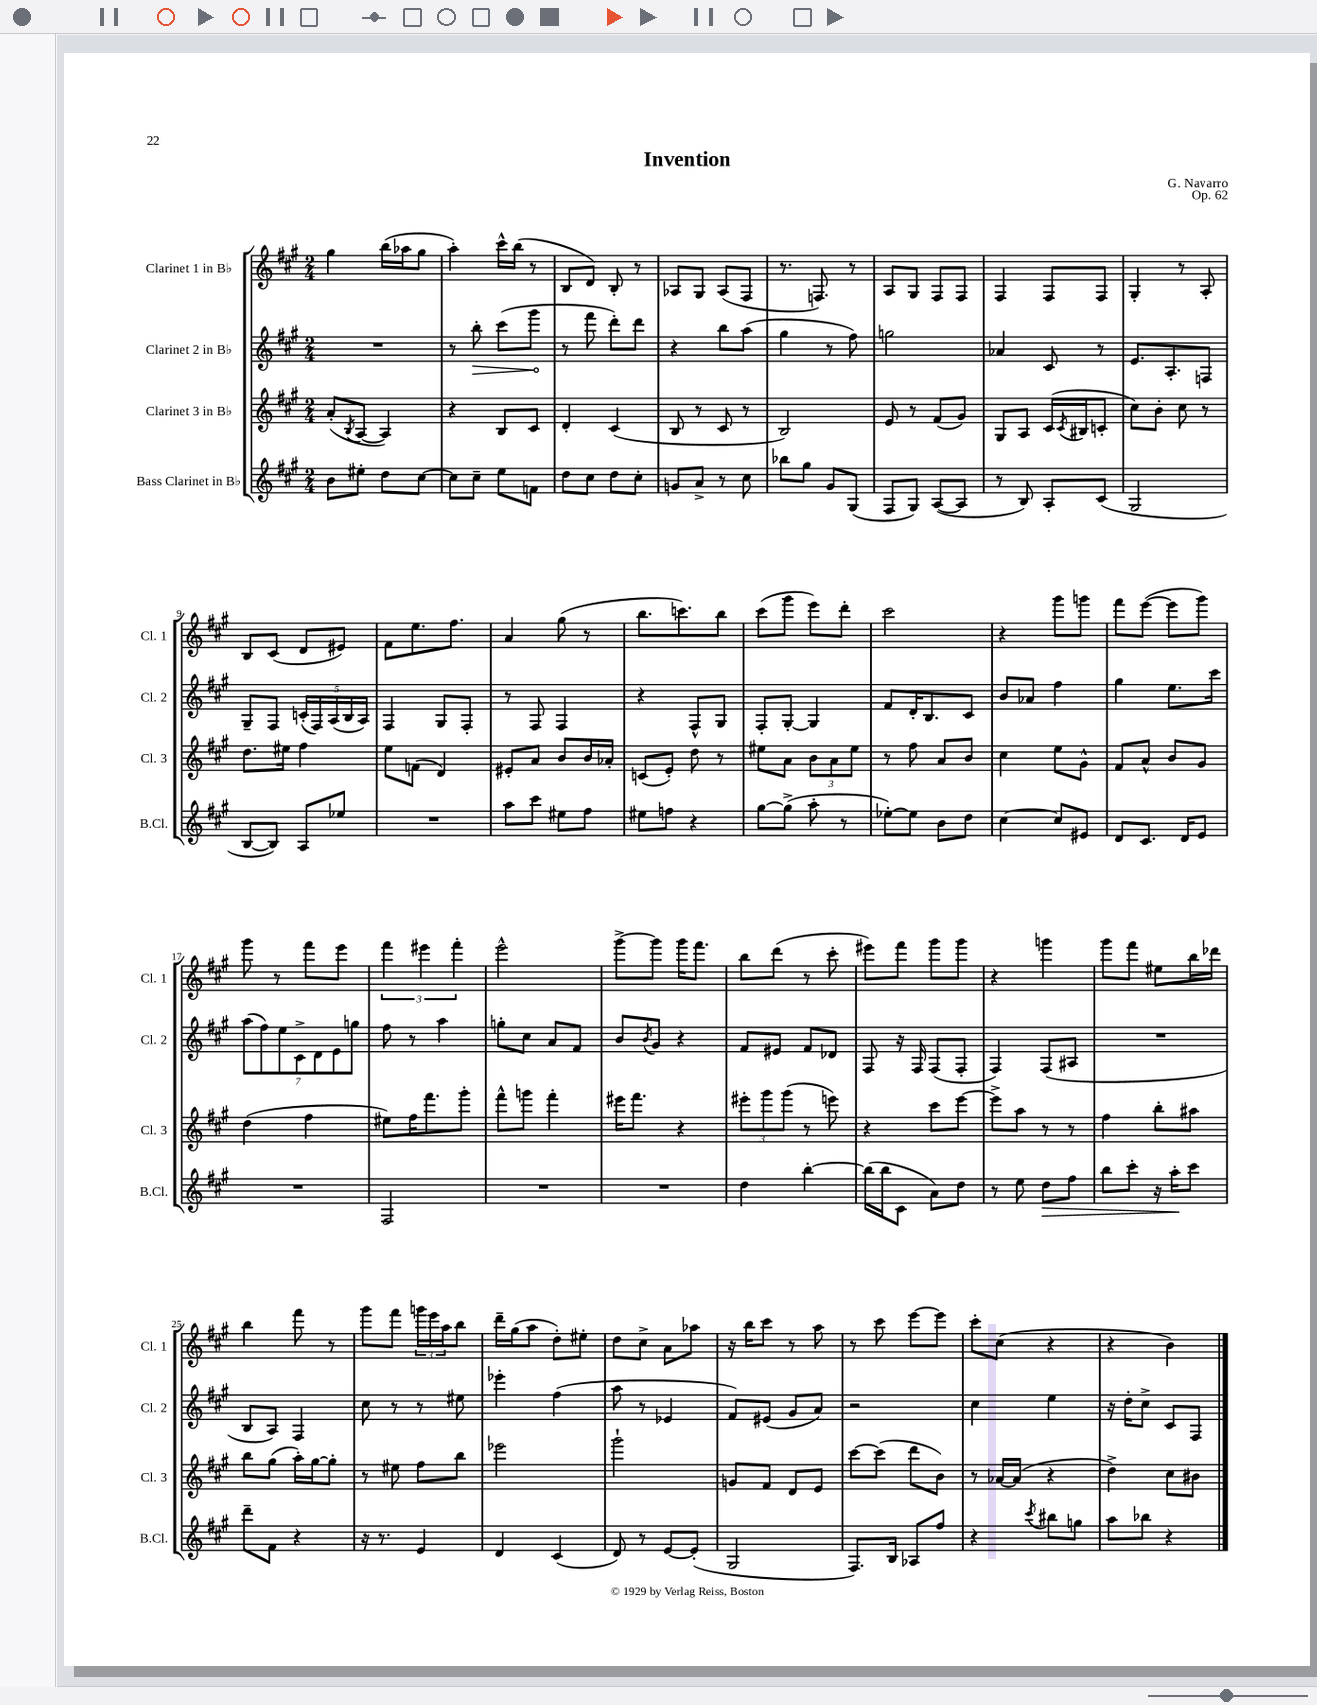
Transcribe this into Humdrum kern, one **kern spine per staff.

**kern	**kern	**kern	**kern
*staff4	*staff3	*staff2	*staff1
*clefG2	*clefG2	*clefG2	*clefG2
*k[f#c#g#]	*k[f#c#g#]	*k[f#c#g#]	*k[f#c#g#]
*M2/4	*M2/4	*M2/4	*M2/4
8b	(8a'	2r	4gg#
.	8qB	.	.
8ee#'	[8A	.	.
8dd	4A])	.	(16bb
.	.	.	16aa-
[8cc#	.	.	8gg#
=	=	=	=
8cc#]	4r	8r	4aa')
8cc#~	.	8bb'	.
8ee	8B	(8ccc#	16ccc#^^
.	.	.	(16bb
8f	8c#	8ggg#	8r
=	=	=	=
8dd	4d'	8r	8B
8cc#	.	8fff#	8d)
8dd	(4c#	8ddd')	8B'
8cc#'	.	8ddd	8r
=	=	=	=
8g	8B	4r	8A-
8a^	8r	.	8G#
8r	8c#	8bb	(8A-
8cc#	8r	(8aa	8F#
=	=	=	=
8bb-	2B)	4gg#	8.r
8gg#	.	.	.
.	.	.	8.F)
8g#	.	8r	.
(8G#	.	8ff#)	8r
=	=	=	=
8F#	8e	2gg	8A
8G#)	8r	.	8G#
([8A	(8f#	.	8F#
8A]	8g#)	.	8F#
=	=	=	=
8r	8G#	4a-	4F#
8B)	8A	.	.
8A'	(16c#	8c#	8F#
.	8qc#	.	.
.	16B#	.	.
(8c#	8c'	8r	8F#
=	=	=	=
2G#	8cc#)	8.e	4G#'
.	8b'	.	.
.	.	8.A'	.
.	8cc#	.	8r
.	8r	8F	8A'
=	=	=	=
[8B	8.dd	8G#~	8B
8B])	.	8F#	(8c#
.	16ee#	.	.
8A	4ff#	(20c'	8d
.	.	20F#)	.
.	.	(20A	.
8ee-	.	.	8e#)
.	.	20B	.
.	.	20A)	.
=	=	=	=
2r	8ee	4F#	8f#
.	(8f	.	8.ee
.	4d)	8G#	.
.	.	.	8.ff#
.	.	8F#'	.
=	=	=	=
8aa	8e#'	8r	4a
8ccc#	8a	8F#	.
8ee#	8b	4F#	(8gg#
8ff#	16b	.	8r
.	16a-'	.	.
=	=	=	=
8ee#	(8c	4r	8.bb
8ff	8e')	.	.
.	.	.	8.ccc)
4r	8dd	8F#^^	.
.	8r	8G#	8bb
=	=	=	=
[8gg#	8ee#	8F#'	(8ccc#
(8gg#^]	8a	[8G#'	8ggg#
8aa'	12b	4G#]	8eee)
.	12a	.	.
8r	.	.	8ddd'
.	12ee#	.	.
=	=	=	=
[8ee-')	8r	8f#	2ccc#
8ee-]	8ff#	16d'	.
.	.	8.B	.
8b	8a	.	.
8dd	8b	8c#	.
=	=	=	=
[4cc#	4cc#	8b	4r
.	.	8a-	.
8cc#]	8ee	4ff#	8ggg#
8e#	8g#^^	.	8ggg
=	=	=	=
8d	8f#	4gg#	8fff#
8.c#	8a^^	.	([8eee
.	8b	8.ee	8eee]
16d	.	.	.
8e	8g#	.	8ggg#)
.	.	16ccc#	.
=	=	=	=
2r	(4dd	(14aa	8ggg#
.	.	14ff#)	.
.	.	.	8r
.	.	14ee	.
.	.	14c#^	.
.	4ff#	.	8fff#
.	.	14d	.
.	.	14e	.
.	.	.	8eee
.	.	14gg	.
=	=	=	=
2F#	8ee#)	8ff#	6fff#
.	16ff#	8r	.
.	.	.	6eee#
.	8.fff#	.	.
.	.	4aa	.
.	.	.	6fff#'
.	8ggg#'	.	.
=	=	=	=
2r	8fff#^^	8gg'	2eee^^
.	8ggg	8cc#	.
.	4fff#'	8a	.
.	.	8f#	.
=	=	=	=
2r	16eee#	8b	[8ggg#^
.	8.fff#	.	.
.	.	8qb	.
.	.	8g#	8ggg#]
.	4r	4r	16ggg#
.	.	.	8.fff#
=	=	=	=
4dd	12eee#'	8f#	8bb
.	12ggg#	.	.
.	.	8e#	(8ddd
.	(12ggg#	.	.
[4bb'	8r	8f#	8r
.	8eee)	8d-	8ccc#'
=	=	=	=
(16bb]	4r	8F#	8eee#)
16bb	.	.	.
8c#	.	16r	8fff#
.	.	16F#	.
8a)	8ccc#	(8F#	8ggg#
8dd	[8eee	8F#'	8ggg#
=	=	=	=
8r	8eee^]	4F#)	4r
8ee	8aa	.	.
8dd	8r	(8F#	4ggg
8ff#	8r	8A#	.
=	=	=	=
8bb	4ff#	2r	8ggg#
8ccc#'	.	.	8fff#
16r	8bb'	.	8ee#
16aa'	.	.	.
8ccc#	8aa#	.	16bb
.	.	.	16ddd-
=	=	=	=
8ddd~	8bb	8B	4bb
8f#	(8gg#	8A)	.
4r	16aa')	4F#	8fff#
.	[16gg#	.	.
.	8gg#']	.	8r
=	=	=	=
16r	8r	8cc#	8ggg#
8.r	.	.	.
.	8ee#	8r	8fff#
4e	8ff#	8r	24ggg
.	.	.	24eee
.	.	.	24aa
.	8bb	8ee#	8bb
=	=	=	=
4d	2eee-	4eee-'	16ddd~
.	.	.	(16gg#
.	.	.	8aa
(4c#	.	(4ff#	8dd')
.	.	.	8ee#'
=	=	=	=
8d)	2ggg#`	8aa	8dd
8r	.	8r	8cc#^
[8e	.	4e-	8a
(8e']	.	.	8aa-
=	=	=	=
2G#	8g	8f#)	16r
.	.	.	16bb
.	8f#	(8e#	8ccc#
.	8d	8g#	8r
.	8e	8a)	8aa
=	=	=	=
8.F#)	[8ccc#	2r	8r
.	(8ccc#]	.	8ccc#
16B	.	.	.
8A-	8ddd	.	[8eee
8ff#	8b)	.	8eee]
=	=	=	=
4r	8r	4cc#	8ccc#'
.	[16a-	.	(8cc#
.	(16a-]	.	.
8qccc#	.	.	.
8bb#	4r	4ee	4r
8gg	.	.	.
=	=	=	=
8aa	4dd^)	16r	4r
.	.	16dd'	.
8bb-	.	8cc#^	.
4r	8cc#	8c#	4b)
.	8b#	8F#	.
==	==	==	==
*-	*-	*-	*-
